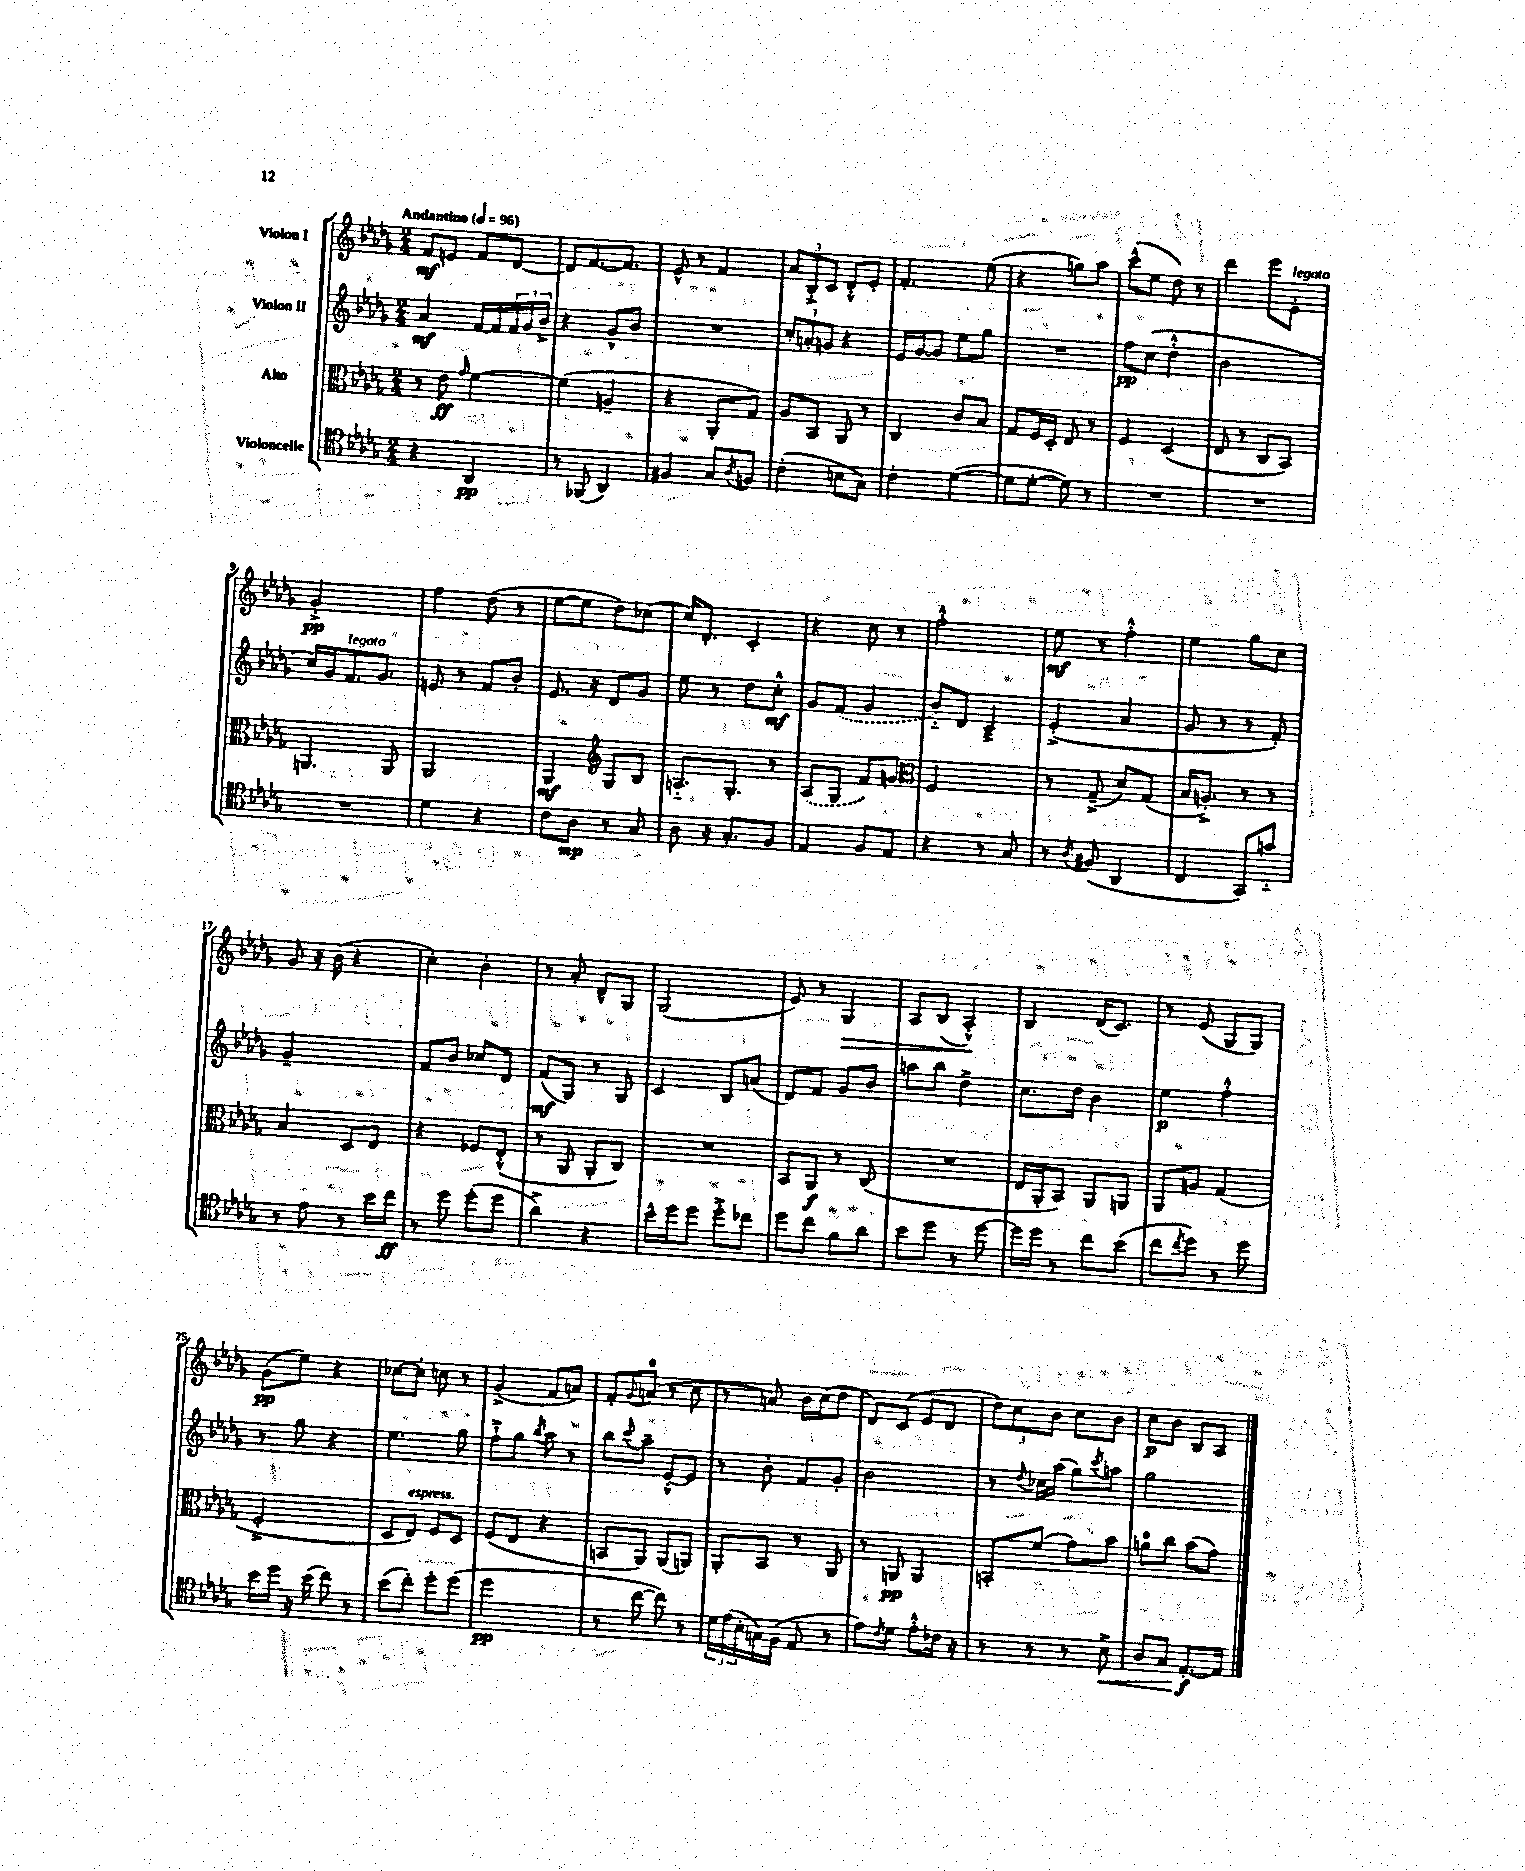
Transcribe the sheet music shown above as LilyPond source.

<<
\new StaffGroup <<
\new Staff = "s0" \with { instrumentName = "Violon I" } {
    \clef treble \key des \major \numericTimeSignature \time 2/4 \tempo "Andantino" 4 = 96
    f'8\mf e'8 f'8 des'8~ |
    des'8 f'8.~ f'8. |
    ees'8-^ r8 f'4 |
    \tuplet 3/2 { aes'8 bes8-.-> c'8 } des'8-.-^ ees'8-. |
    f'4.-. ees''8( |
    r4 g''8) aes''8 |
    c'''8-^( ees''8 des''8) r8 |
    des'''4 ees'''8 ees'8-.^\markup { \italic "legato" } |
    ges'2-.->\pp |
    f''4 des''8( r8 |
    ees''8~ ees''8 des''8) ces''8( |
    c''16) des'8.-. c'4-. |
    r4 c''8 r8 |
    f''2-.-^ |
    ees''8\mf r8 f''4-.-^ |
    ees''4 ges''8 c''8 |
    ges'8 r16 bes'16( r4 |
    c''4-.) bes'4-. |
    r8 aes'8-. des'8-^ ges8 |
    ges2( |
    ees'8) r8 ges4\> |
    aes8 bes8( aes4-.-^\!) |
    bes4 des'16( c'8.) |
    r8 ees'8( ges8 ges8) |
    ges'8\pp( ees''8) r4 |
    ces''8~ ces''8-. c''8 r8 |
    ges'4->( f'8 a'8) |
    f'8-. \appoggiatura { ges'8 } a'8-0( r8 c''8 |
    r8 a'8) bes'16 c''16( des''8 |
    des'8) c'8( ees'8 des'8 |
    \tuplet 3/2 { des''8) c''8 bes'8 } c''8 bes'8 |
    c''8\p bes'8 bes8 aes8 \bar "|." |
}
\new Staff = "s1" \with { instrumentName = "Violon II" } {
    \clef treble \key des \major \numericTimeSignature \time 2/4
    aes'4\mf f'16~ f'16 \tuplet 3/2 { f'16 ges'16 bes'16-> } |
    r4 ges'8-^ bes'8 |
    R2 |
    \tuplet 3/2 { c''8-. a'8-. g'8 } r4 |
    ees'16 ges'16~ ges'8 ees''8 ges''8 |
    R2 |
    f''8\pp c''8( des''4-.-^ |
    bes'2 |
    c''16) ges'16 f'8.^\markup { \italic "legato" } ges'8. |
    e'8 r8 f'8 bes'8-. |
    ees'8. r16 des'8 ges'8 |
    ees''8 r8 des''8 c''8-.-^\mf |
    ges'8 \once \slurDashed f'8( ges'4 |
    bes'8-_) des'8 c'4---> |
    ees'4-.->( aes'4 |
    ges'8 r8 r8 f'8-.) |
    ges'2-- |
    f'8 bes'8 ces''8 des'8 |
    f'8\mf( ges8) r8 ges8 |
    c'4 bes8 a'8( |
    des'8) f'8 ges'8 bes'8 |
    a''8 bes''8 des''4-> |
    c''8. des''16 bes'4 |
    ees''4\p f''4-.-^ |
    r8 ges''8 r4 |
    ees''4. ges''8 |
    f''8-!-> ges''8 \acciaccatura { bes''8 } aes''8 r8 |
    bes''8 \appoggiatura { c'''8 } aes''8-- ees'8~-.-^ ees'8 |
    r8 bes'8-. f'8 ges'8-. |
    bes'2 |
    r8 \appoggiatura { des''8 } ces''16 aes''16( ges''8) \acciaccatura { c'''8 } a''8 |
    ges''2 \bar "|." |
}
\new Staff = "s2" \with { instrumentName = "Alto" } {
    \clef alto \key des \major \numericTimeSignature \time 2/4
    r8 ees'8\ff \grace { ges'16 } f'4~ |
    f'4( a4-- |
    r4 aes,8-. ges8) |
    aes8 bes,8 aes,8 r8 |
    c4 c'8 bes8 |
    ges8 f16 des16-. ees8 r8 |
    f4 des4( |
    ees8 r8 c8 bes,8) |
    a,4. a,8 |
    aes,2 |
    aes,4\mf \clef treble ges8 bes8 |
    a8.-_ ges8.-. r8 |
    \once \slurDashed aes8( ges8 f'8) g'8 |
    \clef alto f2 |
    r8 ges8--->( des'8) ges8( |
    bes16 a8.-.->) r8 r8 |
    bes4 des8 ees8 |
    r4 fes8 ees8-.-^( |
    r8 aes,8 aes,8-. c8) |
    R2 |
    bes,8 aes,8\f r8 c8( |
    R2 |
    ees16 aes,16-. bes,8) aes,8 a,8 |
    aes,8 a8 ges4( |
    f2-.-> |
    des8 ees8^\markup { \italic "espress." }) f8 des8 |
    f8( ees8 r4 |
    b,8 aes,8) aes,8( a,8) |
    aes,8-. bes,8 r8 aes,8 |
    r8 a,8\pp a,4 |
    b,8-. f'8( ges'8) bes'8 |
    a'8-0 c''8 bes'8( ges'8) \bar "|." |
}
\new Staff = "s3" \with { instrumentName = "Violoncelle" } {
    \clef tenor \key des \major \numericTimeSignature \time 2/4
    r4 aes,4\pp |
    r8 fes,8( aes,4) |
    fis4 ges8 \acciaccatura { aes8 } f8 |
    c'4-.( b8 ges8) |
    c'4-. des'4~( |
    des'8 des'8~-. des'8) r8 |
    R2 |
    R2 |
    R2 |
    des'4 r4 |
    c'8 aes8\mp r8 ges8 |
    aes8 r16 ges8.-. f8 |
    ees4 f8 ees8 |
    r4 r8 ges8 |
    r8 \acciaccatura { aes8 } fis8( aes,4 |
    c4 ges,8) g'8-_ |
    r8 ees'8 r8 bes'16 c''16\ff |
    r8 des''8 des''8-.( des''8 |
    aes'4->) r4 |
    bes'16-^ des''16 des''8 des''8-.-> ces''8 |
    des''8 c''8 f'8 aes'8 |
    bes'8 des''8 r8 des''8~ |
    des''16 des''16 r8 c''8 bes'8( |
    c''8 \acciaccatura { c''8 } des''8) r8 des''8 |
    bes'16 des''16 r16 bes'16( c''8) r8 |
    bes'8( c''8-.) des''8-. des''8( |
    des''2\pp |
    r8 c''8~ c''8) r8 |
    \tuplet 3/2 { des'16 ees'16( bes16-. } g16) f16( ees8 r8 |
    ees'8) \acciaccatura { c'8 } des'8 ees'8-.-^ ces'16 r16 |
    r8 r8 r8 bes8->\< |
    aes8 ges8 ees8.~-.\f\! ees16 \bar "|." |
}
>>
>>
